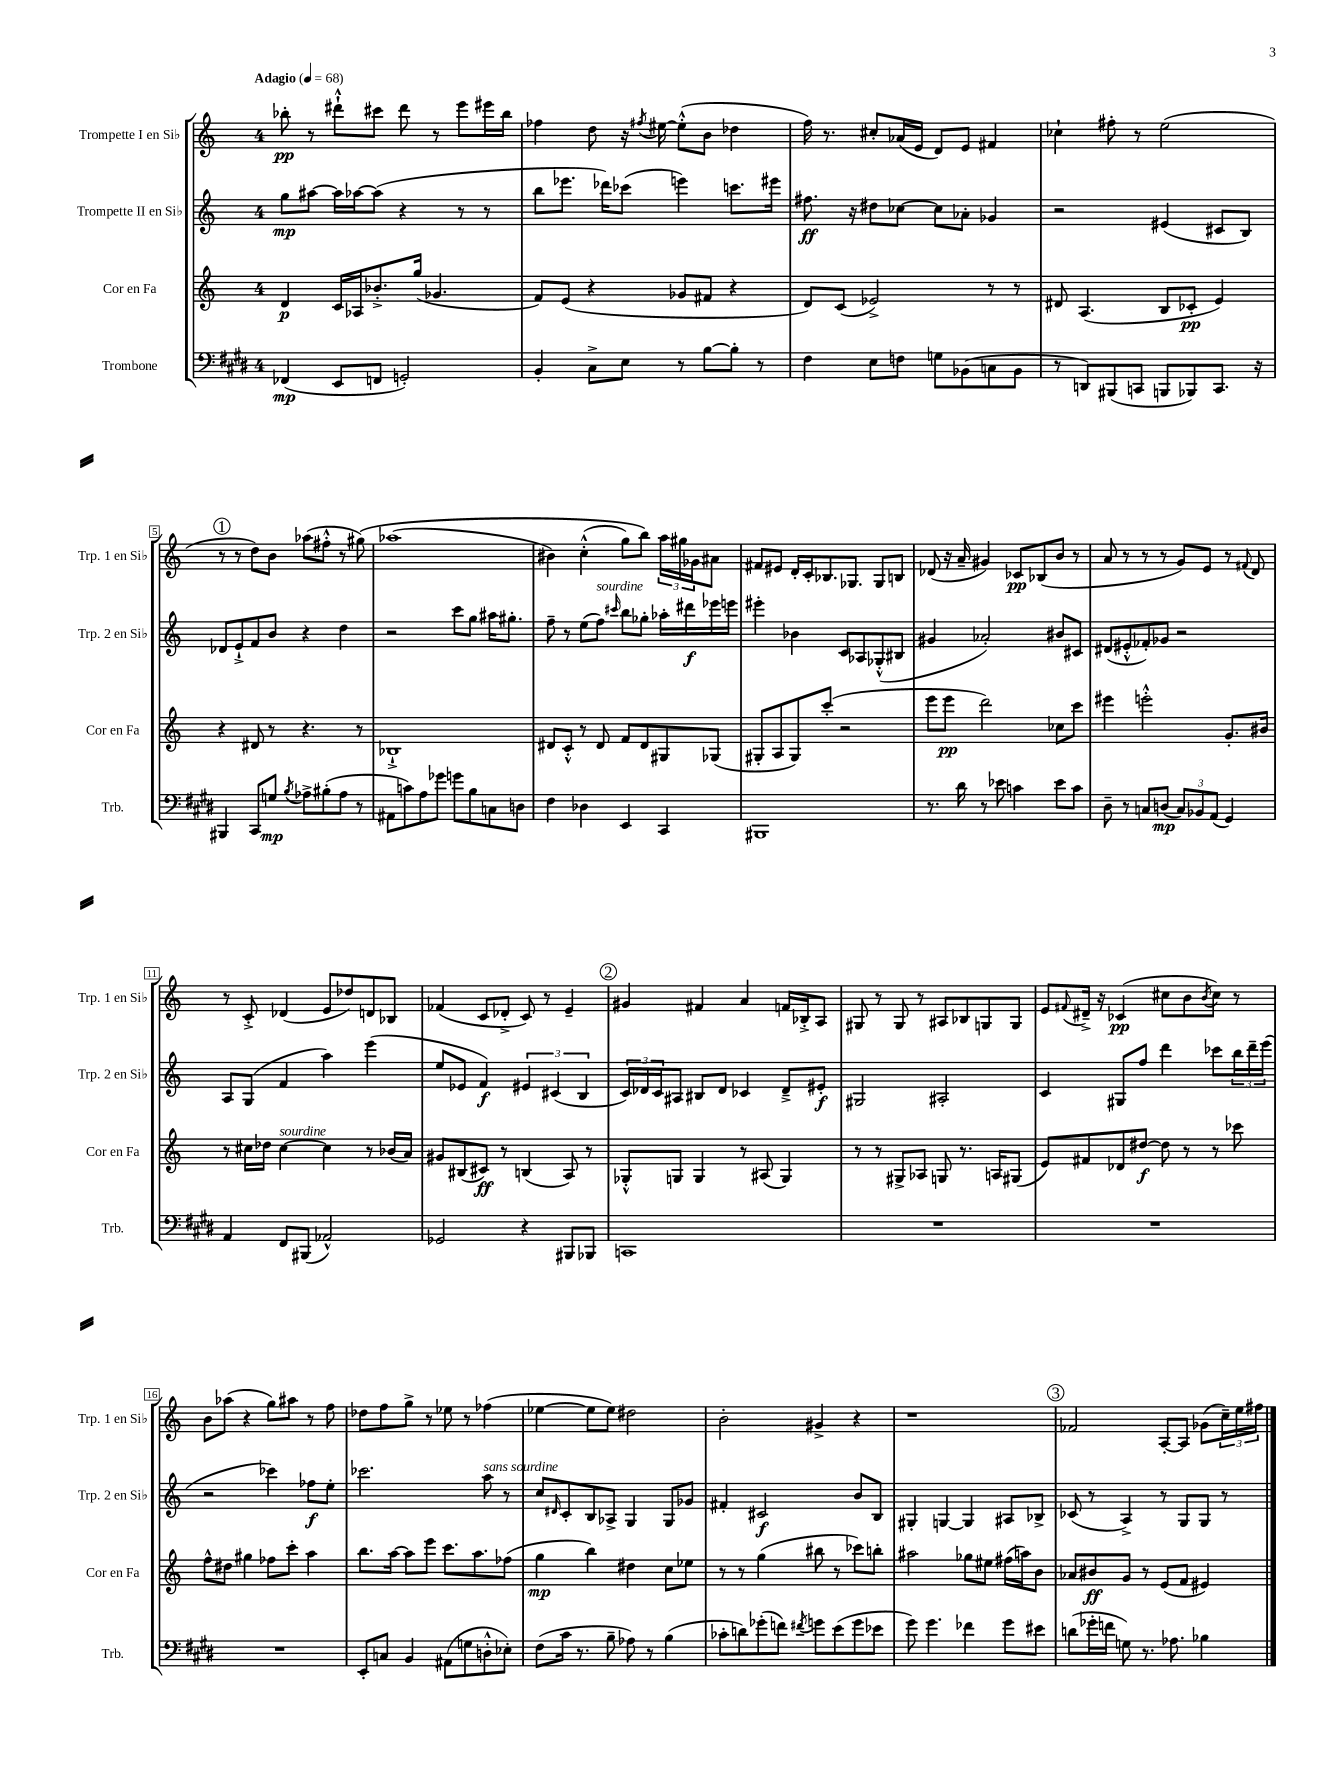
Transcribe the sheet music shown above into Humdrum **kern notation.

**kern	**kern	**kern	**kern
*staff4	*staff3	*staff2	*staff1
*clefF4	*clefG2	*clefG2	*clefG2
*k[f#c#g#d#]	*k[]	*k[]	*k[]
*M4/4	*M4/4	*M4/4	*M4/4
*MM68	*MM68	*MM68	*MM68
(4FF-/	4d/	8gg\L	8bb-'\
.	.	[8aa#\J	8r
8EE/L	16c/LL	16aa#\]LL	8ddd#`^^\L
.	16A-/J	[16aa-\J	.
8FF/J	8.b-'^/	(8aa-\]J	8ccc#\J
2GG'/)	.	4r	8ddd#\
.	(16gg/Jk	.	.
.	4.g-/	.	8r
.	.	8r	8eee\L
.	.	8r	16eee#\L
.	.	.	16bb-\JJ
=	=	=	=
4BB'/	8f/L)	8bb\L	4ff-\
.	(8e/J	8.eee-\J	.
8C#^\L	4r	.	8dd\
.	.	16ddd-\LK)	.
8E\J	.	(8ccc-\J	16r
.	.	.	8qff#/
.	.	.	[16ee#\
8r	8g-/L	4eee\)	(8ee#'^^\]L
[8B\L	8f#/J	.	8b\J
8B'\]J	4r	8.ccc\L	4dd-\
8r	.	.	.
.	.	16eee#\Jk	.
=	=	=	=
4F#\	8d/L)	8.ff#\	16ff\)
.	.	.	8.r
.	(8c/J	.	.
.	.	16r	.
8E\L	2e-^/)	8dd#\L	8cc#'/L
8F\J	.	[8cc-\J	(16a-/L
.	.	.	16e/JJ
8G\L	.	8cc-\]L	8d/L)
(8BB-\	.	8a-'\J	8e/J
8C\	8r	4g-/	4f#/
8BB-\J	8r	.	.
=	=	=	=
8r	8d#/	2r	4cc-`\
8DD/L)	(4.A/	.	.
(8BBB#/	.	.	8ff#'\
8CC/J	.	.	8r
8BBB/L	8B/L	(4e#/	(2ee\
8BBB-/)	8c-'/J	.	.
8.CC/J	4e/)	8c#/L	.
.	.	8B/J)	.
16r	.	.	.
=	=	=	=
4BBB#/	4r	8d-/L	8r
.	.	8e`^/	8r
8CC#/L	8d#/	8f/	8dd\L)
8G/J	8r	8b/J	8b\J
8qB/	.	.	.
8A-^\L	4.r	4r	(8aa-\L
(8B#'\	.	.	8ff#'^^\J
8A-\J	.	4dd\	8r
8r	8r	.	&(8gg#\)
=	=	=	=
8AA#\L	1B-`^	2r	(1aa-
8c\)	.	.	.
8A\	.	.	.
8g-\J	.	.	.
8g\L	.	8ccc\L	.
8B\	.	8gg\J	.
8C\	.	16aa#\LK	.
.	.	8.gg#'\J	.
8D\J	.	.	.
=	=	=	=
4F#\	8d#/L	8ff~\	4b#\)
.	8c'^^/J	8r	.
4D-\	8r	(8ee\L	(4cc'^^\
.	8d#/	8ff\J)	.
.	.	16qqccc#/	.
4EE/	8f/L	8bb\L	8gg\L)
.	8d#/	8gg-'\J	8bb\J&)
4CC#/	8G#/	16aa-'\LL	24aa\LL
.	.	.	24gg#\
.	.	16ddd#\	.
.	.	.	24g-\J
.	(8G-/J	16eee-\	8a#\J
.	.	16eee\JJ	.
=	=	=	=
1BBB#	8G#'/L	4eee#'\	8f#/L
.	8A/	.	8e#/J
.	8G#/)	4b-\	16d'/LL
.	.	.	16c'/J
.	(8ccc'/J	.	8.B-/
.	2r	8c/L	.
.	.	.	8.G-/J
.	.	8A-/	.
.	.	(8G-'^^/	8G-/L
.	.	8B#/J	8B/J
=	=	=	=
8.r	8eee\L	4g#/	(8d-/
.	8eee\J	.	16r
16d#\	.	.	16a~/
8r	2ddd\)	2a-'/)	4g#/)
8e-\	.	.	.
4c\	.	.	8c-/L
.	.	.	(8B-/
8e-\L	8cc-\L	8b#/L	8b/J
8c\J	8ccc\J	8c#/J	8r
=	=	=	=
8D#~\	4eee#\	(8d#/L	8a/
8r	.	8e#'^^/	8r
8C/L	2eee'^^\	8f-'/)	8r
(8D/J	.	8g-/J	8r
12C/L)	.	2r	8g/L)
12BB-/	.	.	.
.	.	.	8e/J
(12AA/J	.	.	.
4GG#/)	8.g'/L	.	8r
.	.	.	8qqf#/
.	.	.	8d/
.	16b#/Jk	.	.
=	=	=	=
4AA/	8r	8A/L	8r
.	16cc#\LL	(8G/J	8c'^/
.	16dd-\JJ	.	.
8FF#/L	[4cc#\	4f/	(4d-/
(8BBB#/J	.	.	.
2AA-^^/)	4cc#\]	4aa\)	8e/L
.	.	.	8dd-/)
.	8r	(4eee\	8d/
.	(16b-/LL	.	8B-/J
.	16a/JJ)	.	.
=	=	=	=
2GG-/	8g#/L	8ee/L	(4f-/
.	(8B#/	8e-/J	.
.	8c#/J)	4f/)	8c/L
.	8r	.	8d-'^/J
4r	(4B/	6e#/	8c/)
.	.	.	8r
.	.	(6c#/	.
8BBB#/L	8A/)	.	4e~/
.	.	6B/	.
8BBB-/J	8r	.	.
=	=	=	=
1CC	8G-'^^/L	24c/LL)	4g#/
.	.	24d-/	.
.	.	24c/J	.
.	8G/J	8A#/J	.
.	4G/	8B#/L	4f#/
.	.	8d-/J	.
.	8r	4c-/	4a/
.	(8A#/	.	.
.	4G/)	8d-~^/L	16f/LL
.	.	.	16B-'^/J
.	.	8e#'/J	8A/J
=	=	=	=
1r	8r	2G#/	8G#/
.	8r	.	8r
.	8G#^/L	.	8G#/
.	8A-/J	.	8r
.	8G/	2A#'/	8A#/L
.	8.r	.	8B-/
.	.	.	8G/
.	16A/LK	.	.
.	(8G#/J	.	8G/J
=	=	=	=
1r	8e/L)	4c/	8e/L
.	.	.	8qqf#/
.	8f#/	.	16d#~^/Jk
.	.	.	16r
.	8d-/	8G#/L	(4c-/
.	[8dd#/J	8ff/J	.
.	8dd#\]	4ddd\	8cc#\L
.	8r	.	8b\
.	.	.	8qb/
.	8r	8ccc-\L	8cc#\J)
.	8ccc-\	24bb\L	8r
.	.	24ddd~\	.
.	.	(24eee\JJ	.
=	=	=	=
1r	8ff^^\L	2r	8b\L
.	8dd#\J	.	(8aa-\J
.	4gg#\	.	4r
.	8ff-\L	4ccc-\)	8gg\L)
.	8ccc'\J	.	8aa#\J
.	4aa\	8ff-\L	8r
.	.	8ee'\J	8ff\
=	=	=	=
8EE'/L	8.bb\L	2.ccc-\	8dd-\L
8C/J	.	.	8ff\
.	[16aa\Jk	.	.
4BB/	8aa\]L	.	8gg^\J
.	8eee\J	.	8r
(8AA#\L	8.ccc\L	.	8ee-\
8G\	.	.	8r
.	8.aa\	.	.
8D'^^\	.	8aa\	(4ff-\
8E-'\J)	(8ff-\J	8r	.
=	=	=	=
(8F#\L	4gg\	8cc/L	[4ee-\
.	.	16qqd#/	.
16c#\Jk	.	8c'/	.
8.r	.	.	.
.	4bb\)	8B/	8ee-\]L
8B~\	.	8A-^/J	8ee-\J)
8A-\)	4dd#\	4G/	2dd#\
8r	.	.	.
(4B\	8cc\L	8G/L	.
.	8ee-\J	8g-/J	.
=	=	=	=
8c-'\L	8r	4f#'/	2b'\
8d\)	8r	.	.
(8g-'\	(4gg\	2c#/	.
8f\J)	.	.	.
8qf#/	.	.	.
8g\L	8bb#\	.	4g#^/
(8e\	8r	.	.
8g\	8ccc-\L)	8b/L	4r
8e-\J	8bb'\J	8B/J	.
=	=	=	=
8g#\)	2aa#\	4G#'/	1r
4.g#\	.	.	.
.	.	[4G/	.
4f-\	8gg-\L	4G/]	.
.	8ee#\J	.	.
8g#\L	(16ff#\LL	8A#/L	.
.	16aa\J)	.	.
8e#\J	8b\J	8B-^/J	.
=	=	=	=
(8d\L	8a-/L	(8c-/	2f-/
16g-'\L	8b#/	8r	.
16f\JJ	.	.	.
8G\)	8g/J	4A^/)	.
8.r	8r	.	.
.	(8e/L	8r	[8A'/L
8.A-\	.	.	.
.	8f/J	8G/L	8A/]J
4B-\	4e#/)	8G/J	(8g-\L
.	.	8r	24cc~\L)
.	.	.	24ee\
.	.	.	24ff#\JJ
==	==	==	==
*-	*-	*-	*-
